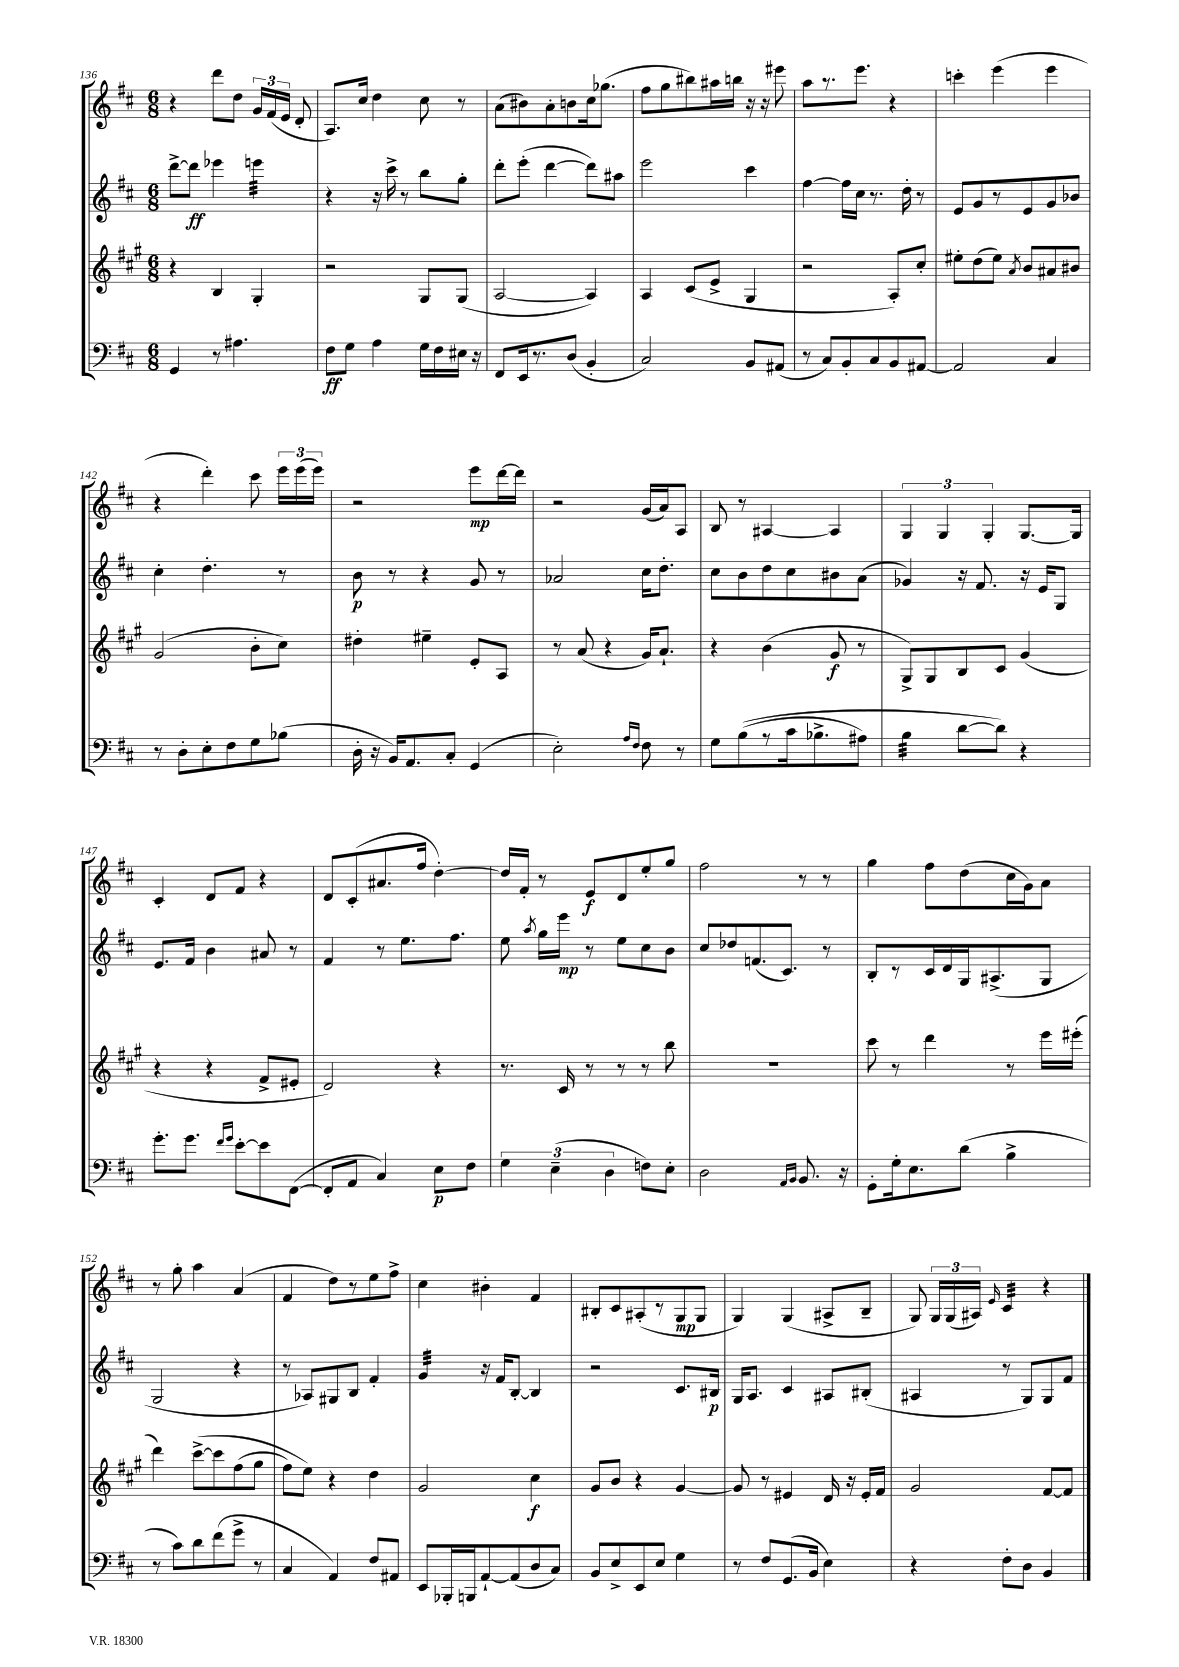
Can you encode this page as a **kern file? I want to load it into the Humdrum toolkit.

**kern	**dynam	**kern	**dynam	**kern	**dynam	**kern	**dynam
*part4	*part4	*part3	*part3	*part2	*part2	*part1	*part1
*staff4	*staff4	*staff3	*staff3	*staff2	*staff2	*staff1	*staff1
*clefF4	*	*clefG2	*	*clefG2	*	*clefG2	*
*k[f#c#]	*	*k[f#c#g#]	*	*k[f#c#]	*	*k[f#c#]	*
*M6/8	*	*M6/8	*	*M6/8	*	*M6/8	*
=136	=136	=136	=136	=136	=136	=136	=136
4GG/	.	4r	.	[8ddd^\L	.	4r	.
.	.	.	.	8ddd\J]	ff	.	.
8r	.	4B/	.	4eee-X\	.	8ddd\L	.
4.A#X\	.	.	.	.	.	8dd\J	.
*	*	*	*	*tremolo	*	*	*
.	.	4G#'/	.	32eeen\LLL	.	24g/LL	.
.	.	.	.	32eeen\	.	.	.
.	.	.	.	.	.	(24f#/	.
.	.	.	.	32eeen\	.	.	.
.	.	.	.	.	.	24e/JJ	.
.	.	.	.	32eeen\	.	.	.
.	.	.	.	32eeen\	.	8d'/	.
.	.	.	.	32eeen\	.	.	.
.	.	.	.	32eeen\	.	.	.
.	.	.	.	32eeen\JJJ	.	.	.
*	*	*	*	*Xtremolo	*	*	*
=137	=137	=137	=137	=137	=137	=137	=137
8F#\L	ff	2r	.	4r	.	8.A/L)	.
8G\J	.	.	.	.	.	.	.
.	.	.	.	.	.	16cc#/Jk	.
4A\	.	.	.	16r	.	4dd\	.
.	.	.	.	16ccc#^\	.	.	.
.	.	.	.	8r	.	.	.
16G\LL	.	8G#/L	.	8bb\L	.	8cc#\	.
16F#\	.	.	.	.	.	.	.
16E#X\JJ	.	(8G#/J	.	8gg'\J	.	8r	.
16r	.	.	.	.	.	.	.
=138	=138	=138	=138	=138	=138	=138	=138
8FF#/L	.	[2A/	.	8ddd'\L	.	(8a\L	.
16EE/k	.	.	.	(8eee'\J	.	8b#X\)	.
8.r	.	.	.	.	.	.	.
.	.	.	.	[4ddd\	.	8a'\	.
(8D/J	.	.	.	.	.	8bn\	.
4BB'/	.	4A/])	.	8ddd\L])	.	16cc#\k	.
.	.	.	.	.	.	(8.gg-X\J	.
.	.	.	.	8aa#X\J	.	.	.
=139	=139	=139	=139	=139	=139	=139	=139
2C#/)	.	4A/	.	2eee\	.	8ff#\L	.
.	.	.	.	.	.	8gg\	.
.	.	(8c#/L	.	.	.	8bb#X\)	.
.	.	8e^/J	.	.	.	16aa#X\L	.
.	.	.	.	.	.	16bbn\JJ	.
8BB/L	.	4G#/	.	4ccc#\	.	16r	.
.	.	.	.	.	.	16r	.
(8AA#X/J	.	.	.	.	.	8eee#X\	.
=140	=140	=140	=140	=140	=140	=140	=140
8r	.	2r	.	[4ff#\	.	8aa\L	.
8C#/L)	.	.	.	.	.	8.r	.
8BB'/	.	.	.	16ff#\LL]	.	.	.
.	.	.	.	16cc#\JJ	.	8.eee\J	.
8C#/	.	.	.	8.r	.	.	.
8BB/	.	8A'/L)	.	.	.	4r	.
.	.	.	.	16dd'\	.	.	.
[8AA#X/J	.	8cc#'/J	.	8r	.	.	.
=141	=141	=141	=141	=141	=141	=141	=141
2AA#/]	.	8ee#X'\L	.	8e/L	.	4cccn'\	.
.	.	(8dd\	.	8g/	.	.	.
.	.	8ee#\J)	.	8r	.	(4eee\	.
.	.	8qa/	.	.	.	.	.
.	.	8b/L	.	8e/	.	.	.
4C#/	.	8a#X/	.	8g/	.	4eee\	.
.	.	8b#X/J	.	8b-X/J	.	.	.
!!LO:LB:g=z
=142	=142	=142	=142	=142	=142	=142	=142
8r	.	(2g#/	.	4cc#'\	.	4r	.
8D'\L	.	.	.	.	.	.	.
8E'\	.	.	.	4.dd'\	.	4ddd'\)	.
8F#\	.	.	.	.	.	.	.
8G\	.	8b'\L	.	.	.	8ccc#\	.
(8B-X\J	.	8cc#\J)	.	8r	.	24eee\LL	.
.	.	.	.	.	.	(24eee\	.
.	.	.	.	.	.	24eee\JJ)	.
=143	=143	=143	=143	=143	=143	=143	=143
16D'\	.	4dd#X'\	.	8b\	p	2r	.
16r	.	.	.	.	.	.	.
16BB/KL)	.	.	.	8r	.	.	.
8.AA/	.	.	.	.	.	.	.
.	.	4ee#X~\	.	4r	.	.	.
8C#'/J	.	.	.	.	.	.	.
(4GG/	.	8e'/L	.	8g/	.	8eee\L	mp
.	.	8A/J	.	8r	.	[16ddd\L	.
.	.	.	.	.	.	16ddd\JJ]	.
=144	=144	=144	=144	=144	=144	=144	=144
2E'\)	.	8r	.	2a-X/	.	2r	.
.	.	(8a/	.	.	.	.	.
.	.	4r	.	.	.	.	.
16qqA/LL	.	.	.	.	.	.	.
16qqF#/JJ	.	.	.	.	.	.	.
8F#\	.	16g#/KL)	.	16cc#\KL	.	(16g/LL	.
.	.	8.a`/J	.	8.dd'\J	.	16a/J)	.
8r	.	.	.	.	.	8A/J	.
=145	=145	=145	=145	=145	=145	=145	=145
8G\L	.	4r	.	8cc#\L	.	8B/	.
((8B\	.	.	.	8b\	.	8r	.
8r	.	(4b\	.	8dd\	.	[4A#X/	.
16c#\k	.	.	.	8cc#\	.	.	.
8.B-X^\	.	.	.	.	.	.	.
.	.	8g#/	f	8b#X\	.	4A#/]	.
8A#X\J)	.	8r	.	(8a\J	.	.	.
=146	=146	=146	=146	=146	=146	=146	=146
*tremolo	*	*	*	*	*	*	*
32B\LLL	.	8G#^/L)	.	4g-X/)	.	6G/	.
32B\	.	.	.	.	.	.	.
32B\	.	.	.	.	.	.	.
32B\	.	.	.	.	.	.	.
32B\	.	8G#/	.	.	.	.	.
32B\	.	.	.	.	.	.	.
.	.	.	.	.	.	6G/	.
32B\	.	.	.	.	.	.	.
32B\JJJ	.	.	.	.	.	.	.
*Xtremolo	*	*	*	*	*	*	*
[8d\L	.	8B/	.	16r	.	.	.
.	.	.	.	8.f#/	.	.	.
.	.	.	.	.	.	6G'/	.
8d\J])	.	8c#/J	.	.	.	.	.
4r	.	(4g#/	.	16r	.	[8.G/L	.
.	.	.	.	16e/KL	.	.	.
.	.	.	.	8G/J	.	.	.
.	.	.	.	.	.	16G/Jk]	.
!!LO:LB:g=z
=147	=147	=147	=147	=147	=147	=147	=147
8.g'\L	.	4r	.	8.e/L	.	4c#'/	.
8.g\J	.	.	.	16f#/Jk	.	.	.
.	.	4r	.	4b\	.	8d/L	.
16qqf#/LL	.	.	.	.	.	.	.
16qqg/JJ	.	.	.	.	.	.	.
[8e'\L	.	.	.	.	.	8f#/J	.
8e\]	.	8f#^/L	.	8a#X/	.	4r	.
([8FF#\J	.	8e#X'/J	.	8r	.	.	.
=148	=148	=148	=148	=148	=148	=148	=148
8FF#'/L]	.	2d/)	.	4f#/	.	8d/L	.
8AA/J	.	.	.	.	.	(8c#'/	.
4C#/)	.	.	.	8r	.	8.a#X/	.
.	.	.	.	8.ee\L	.	.	.
.	.	.	.	.	.	16ff#/Jk	.
8E\L	p	4r	.	.	.	[4dd'\)	.
.	.	.	.	8.ff#\J	.	.	.
8F#\J	.	.	.	.	.	.	.
=149	=149	=149	=149	=149	=149	=149	=149
6G\	.	8.r	.	8ee\	.	16dd/LL]	.
.	.	.	.	.	.	16f#'/JJ	.
.	.	.	.	8qaa/	.	.	.
.	.	.	.	16gg\LL	.	8r	.
(6E~\	.	.	.	.	.	.	.
.	.	16c#/	.	16eee\JJ	mp	.	.
.	.	8r	.	8r	.	8e/L	f
6D\	.	.	.	.	.	.	.
.	.	8r	.	8ee\L	.	8d/	.
8Fn\L)	.	8r	.	8cc#\	.	8ee'/	.
8E'\J	.	8bb\	.	8b\J	.	8gg/J	.
=150	=150	=150	=150	=150	=150	=150	=150
2D\	.	2.r	.	8cc#/L	.	2ff#\	.
.	.	.	.	8dd-X/	.	.	.
.	.	.	.	(8.fn/	.	.	.
.	.	.	.	8.c#/J)	.	.	.
16qqAA/LL	.	.	.	.	.	.	.
16qqBB/JJ	.	.	.	.	.	.	.
8.BB/	.	.	.	.	.	8r	.
.	.	.	.	8r	.	8r	.
16r	.	.	.	.	.	.	.
=151	=151	=151	=151	=151	=151	=151	=151
8GG'\L	.	8ccc#\	.	8B'/L	.	4gg\	.
16G'\k	.	8r	.	8r	.	.	.
8.E\	.	.	.	.	.	.	.
.	.	4ddd\	.	16c#/L	.	8ff#\L	.
.	.	.	.	16d/	.	.	.
(8d\J	.	.	.	16G/J	.	(8dd\	.
.	.	.	.	(8.A#X^/	.	.	.
4B^\	.	8r	.	.	.	16cc#\L	.
.	.	.	.	.	.	16g\J)	.
.	.	16eee\LL	.	8G/J	.	8a\J	.
.	.	(16eee#X'\JJ	.	.	.	.	.
!!LO:LB:g=z
=152	=152	=152	=152	=152	=152	=152	=152
8r	.	4ddd\)	.	2G/	.	8r	.
8c#\L)	.	.	.	.	.	8gg'\	.
8d\	.	([8ccc#^\L	.	.	.	4aa\	.
(8f#\	.	8ccc#\]	.	.	.	.	.
8g^\J	.	(8ff#\	.	4r	.	(4a/	.
8r	.	8gg#\J	.	.	.	.	.
=153	=153	=153	=153	=153	=153	=153	=153
4C#/	.	8ff#\L)	.	8r	.	4f#/	.
.	.	8ee\J)	.	8A-X/L)	.	.	.
4AA/)	.	4r	.	8G#X/	.	8dd\L)	.
.	.	.	.	8B/J	.	8r	.
8F#/L	.	4dd\	.	4f#'/	.	8ee\	.
8AA#X/J	.	.	.	.	.	8ff#^\J	.
=154	=154	=154	=154	=154	=154	=154	=154
*	*	*	*	*tremolo	*	*	*
8EE/L	.	2g#/	.	32g/LLL	.	4cc#\	.
.	.	.	.	32g/	.	.	.
.	.	.	.	32g/	.	.	.
.	.	.	.	32g/	.	.	.
16BBB-X'/L	.	.	.	32g/	.	.	.
.	.	.	.	32g/	.	.	.
16BBBn/J	.	.	.	32g/	.	.	.
.	.	.	.	32g/JJJ	.	.	.
*	*	*	*	*Xtremolo	*	*	*
[8AA`/	.	.	.	16r	.	4b#X'\	.
.	.	.	.	16f#/KL	.	.	.
(8AA/]	.	.	.	[8B'/J	.	.	.
8D/	.	4cc#\	f	4B/]	.	4f#/	.
8C#/J)	.	.	.	.	.	.	.
=155	=155	=155	=155	=155	=155	=155	=155
8BB/L	.	8g#/L	.	2r	.	8B#X'/L	.
8E^/	.	8b/J	.	.	.	8c#/	.
8EE/	.	4r	.	.	.	(8A#X'/	.
8E/J	.	.	.	.	.	8r	.
4G\	.	[4g#/	.	8.c#/L	.	8G/	mp
.	.	.	.	.	.	8G/J	.
.	.	.	.	16B#X/Jk	p	.	.
=156	=156	=156	=156	=156	=156	=156	=156
8r	.	8g#/]	.	16G/KL	.	4G/)	.
.	.	.	.	8.A/J	.	.	.
8F#/L	.	8r	.	.	.	.	.
(8.GG/	.	4e#X/	.	4c#/	.	(4G/	.
16BB/Jk	.	.	.	.	.	.	.
4E\)	.	16d/	.	8A#X/L	.	8A#X^/L	.
.	.	16r	.	.	.	.	.
.	.	16e#'/LL	.	(8B#X'/J	.	8B~/J	.
.	.	16f#/JJ	.	.	.	.	.
=157	=157	=157	=157	=157	=157	=157	=157
4r	.	2g#/	.	4A#X/	.	8G/)	.
.	.	.	.	.	.	24G/LL	.
.	.	.	.	.	.	(24G/	.
.	.	.	.	.	.	24A#X/JJ)	.
.	.	.	.	.	.	16qqe/	.
*	*	*	*	*	*	*tremolo	*
8F#'\L	.	.	.	8r	.	32c#/LLL	.
.	.	.	.	.	.	32c#/	.
.	.	.	.	.	.	32c#/	.
.	.	.	.	.	.	32c#/	.
8D\J	.	.	.	8G/L)	.	32c#/	.
.	.	.	.	.	.	32c#/	.
.	.	.	.	.	.	32c#/	.
.	.	.	.	.	.	32c#/JJJ	.
*	*	*	*	*	*	*Xtremolo	*
4BB/	.	[8f#/L	.	8G/	.	4r	.
.	.	8f#/J]	.	8f#/J	.	.	.
==	==	==	==	==	==	==	==
*-	*-	*-	*-	*-	*-	*-	*-
